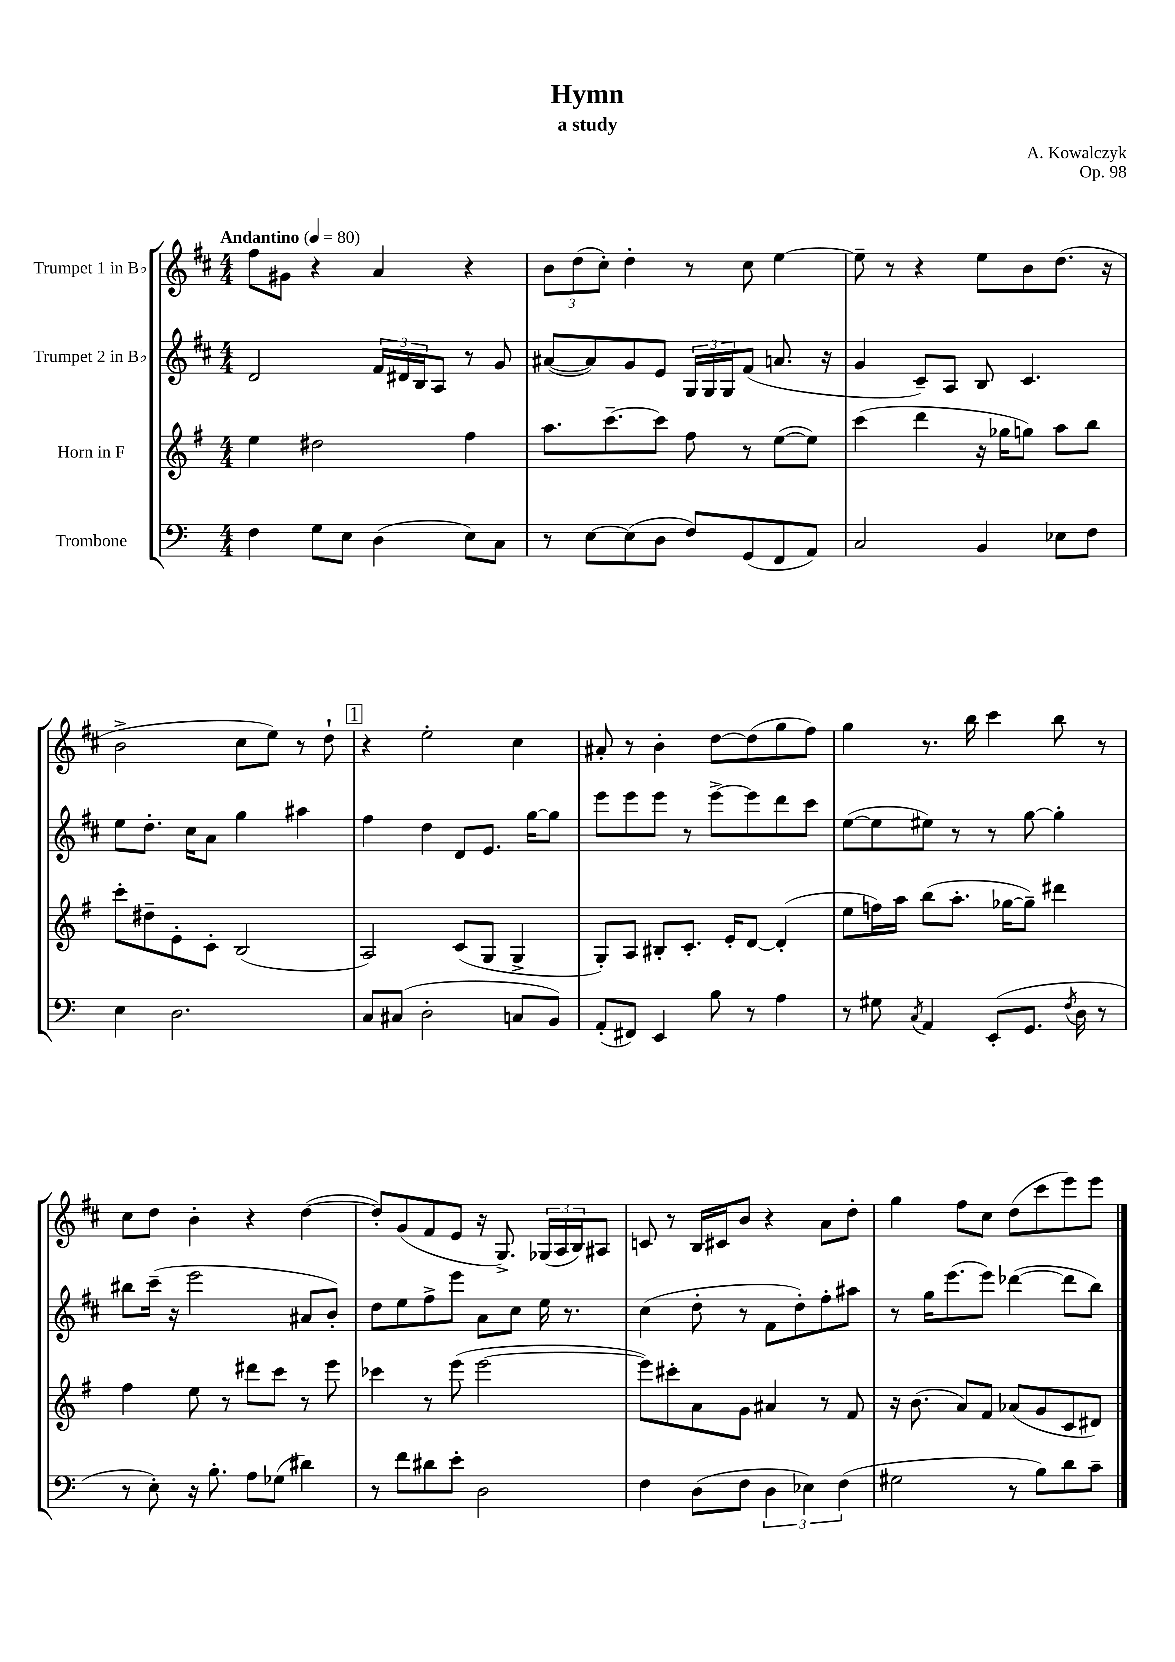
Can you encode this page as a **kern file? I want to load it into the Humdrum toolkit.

**kern	**kern	**kern	**kern
*staff4	*staff3	*staff2	*staff1
*clefF4	*clefG2	*clefG2	*clefG2
*k[]	*k[f#]	*k[f#c#]	*k[f#c#]
*M4/4	*M4/4	*M4/4	*M4/4
*MM80	*MM80	*MM80	*MM80
4F	4ee	2d	8ff#
.	.	.	8g#
8G	2dd#	.	4r
8E	.	.	.
(4D	.	24f#	4a
.	.	24d#	.
.	.	24B	.
.	.	8A	.
8E)	4ff#	8r	4r
8C	.	8g	.
=	=	=	=
8r	8.aa	([8a#	12b
.	.	.	(12dd
[8E	.	8a#])	.
.	.	.	12cc#')
.	[8.ccc~	.	.
(8E]	.	8g	4dd'
8D	8ccc]	8e	.
8F)	8ff#	24G	8r
.	.	24G	.
.	.	24G	.
(8GG	8r	(8f#	8cc#
8FF	([8ee	8.a	[4ee
8AA)	8ee])	.	.
.	.	16r	.
=	=	=	=
2C	(4ccc	4g	8ee~]
.	.	.	8r
.	4ddd	8c#~)	4r
.	.	8A	.
4BB	16r	8B	8ee
.	16gg-	.	.
.	8gg)	4.c#	8b
8E-	8aa	.	(8.dd
8F	8bb	.	.
.	.	.	16r
=	=	=	=
4E	8ccc'	8ee	2b^
.	8dd#~	8.dd'	.
2.D	8e'	.	.
.	.	16cc#	.
.	8c'	8a	.
.	(2B	4gg	8cc#
.	.	.	8ee)
.	.	4aa#	8r
.	.	.	8dd`
=	=	=	=
8C	2A)	4ff#	4r
(8C#	.	.	.
2D'	.	4dd	2ee'
.	(8c	8d	.
.	8G	8.e	.
8C	4G^	.	4cc#
.	.	[16gg	.
8BB)	.	8gg]	.
=	=	=	=
(8AA'	8G')	8eee	8a#'
8FF#)	8A	8eee	8r
4EE	8B#'	8eee	4b'
.	8.c'	8r	.
8B	.	[8eee^	[8dd
.	16e'	.	.
8r	[8d	8eee]	(8dd]
4A	(4d']	8ddd	8gg
.	.	8ccc#	8ff#)
=	=	=	=
8r	8ee	([8ee	4gg
8G#	16ff)	8ee]	.
.	16aa	.	.
8qC	.	.	.
4AA	(8bb	8ee#)	8.r
.	8.aa'	8r	.
.	.	.	16bb
(8EE'	.	8r	4ccc#
.	[16gg-	.	.
8.GG	8gg-~])	[8gg	.
.	4ddd#	4gg']	8bb
8qF	.	.	.
16D	.	.	.
8r	.	.	8r
=	=	=	=
8r	4ff#	8bb#	8cc#
8E')	.	(16ccc#~	8dd
.	.	16r	.
16r	8ee	2eee	4b'
8.B'	.	.	.
.	8r	.	.
8A	8ddd#	.	4r
(8G-	8ccc	.	.
4d#)	8r	8a#	([4dd
.	8eee	8b')	.
=	=	=	=
8r	4ccc-	8dd	8dd'])
8f	.	8ee	(8g
8d#	8r	8ff#^	8f#
8e'	(8eee	8eee	8e
2D	[2eee	8a	16r
.	.	.	8.G^)
.	.	8cc#	.
.	.	16ee	(24G-
.	.	.	24A
.	.	8.r	.
.	.	.	24B)
.	.	.	8A#
=	=	=	=
4F	8eee])	(4cc#	8c
.	8ccc#'	.	8r
(8D	8a	8dd'	16B
.	.	.	16c#
8F	8g	8r	8b
6D	4a#	8f#	4r
.	.	8dd')	.
6E-)	.	.	.
.	8r	8ff#'	8a
(6F	.	.	.
.	8f#	8aa#	8dd'
=	=	=	=
2G#	16r	8r	4gg
.	(8.b	.	.
.	.	16gg	.
.	.	(8.eee	.
.	8a)	.	8ff#
.	8f#	8eee)	8cc#
8r	(8a-	([4ddd-	(8dd
8B)	8g	.	8ccc#
8d	8c	8ddd-]	8eee)
8c~	8d#)	8bb)	8eee
==	==	==	==
*-	*-	*-	*-
